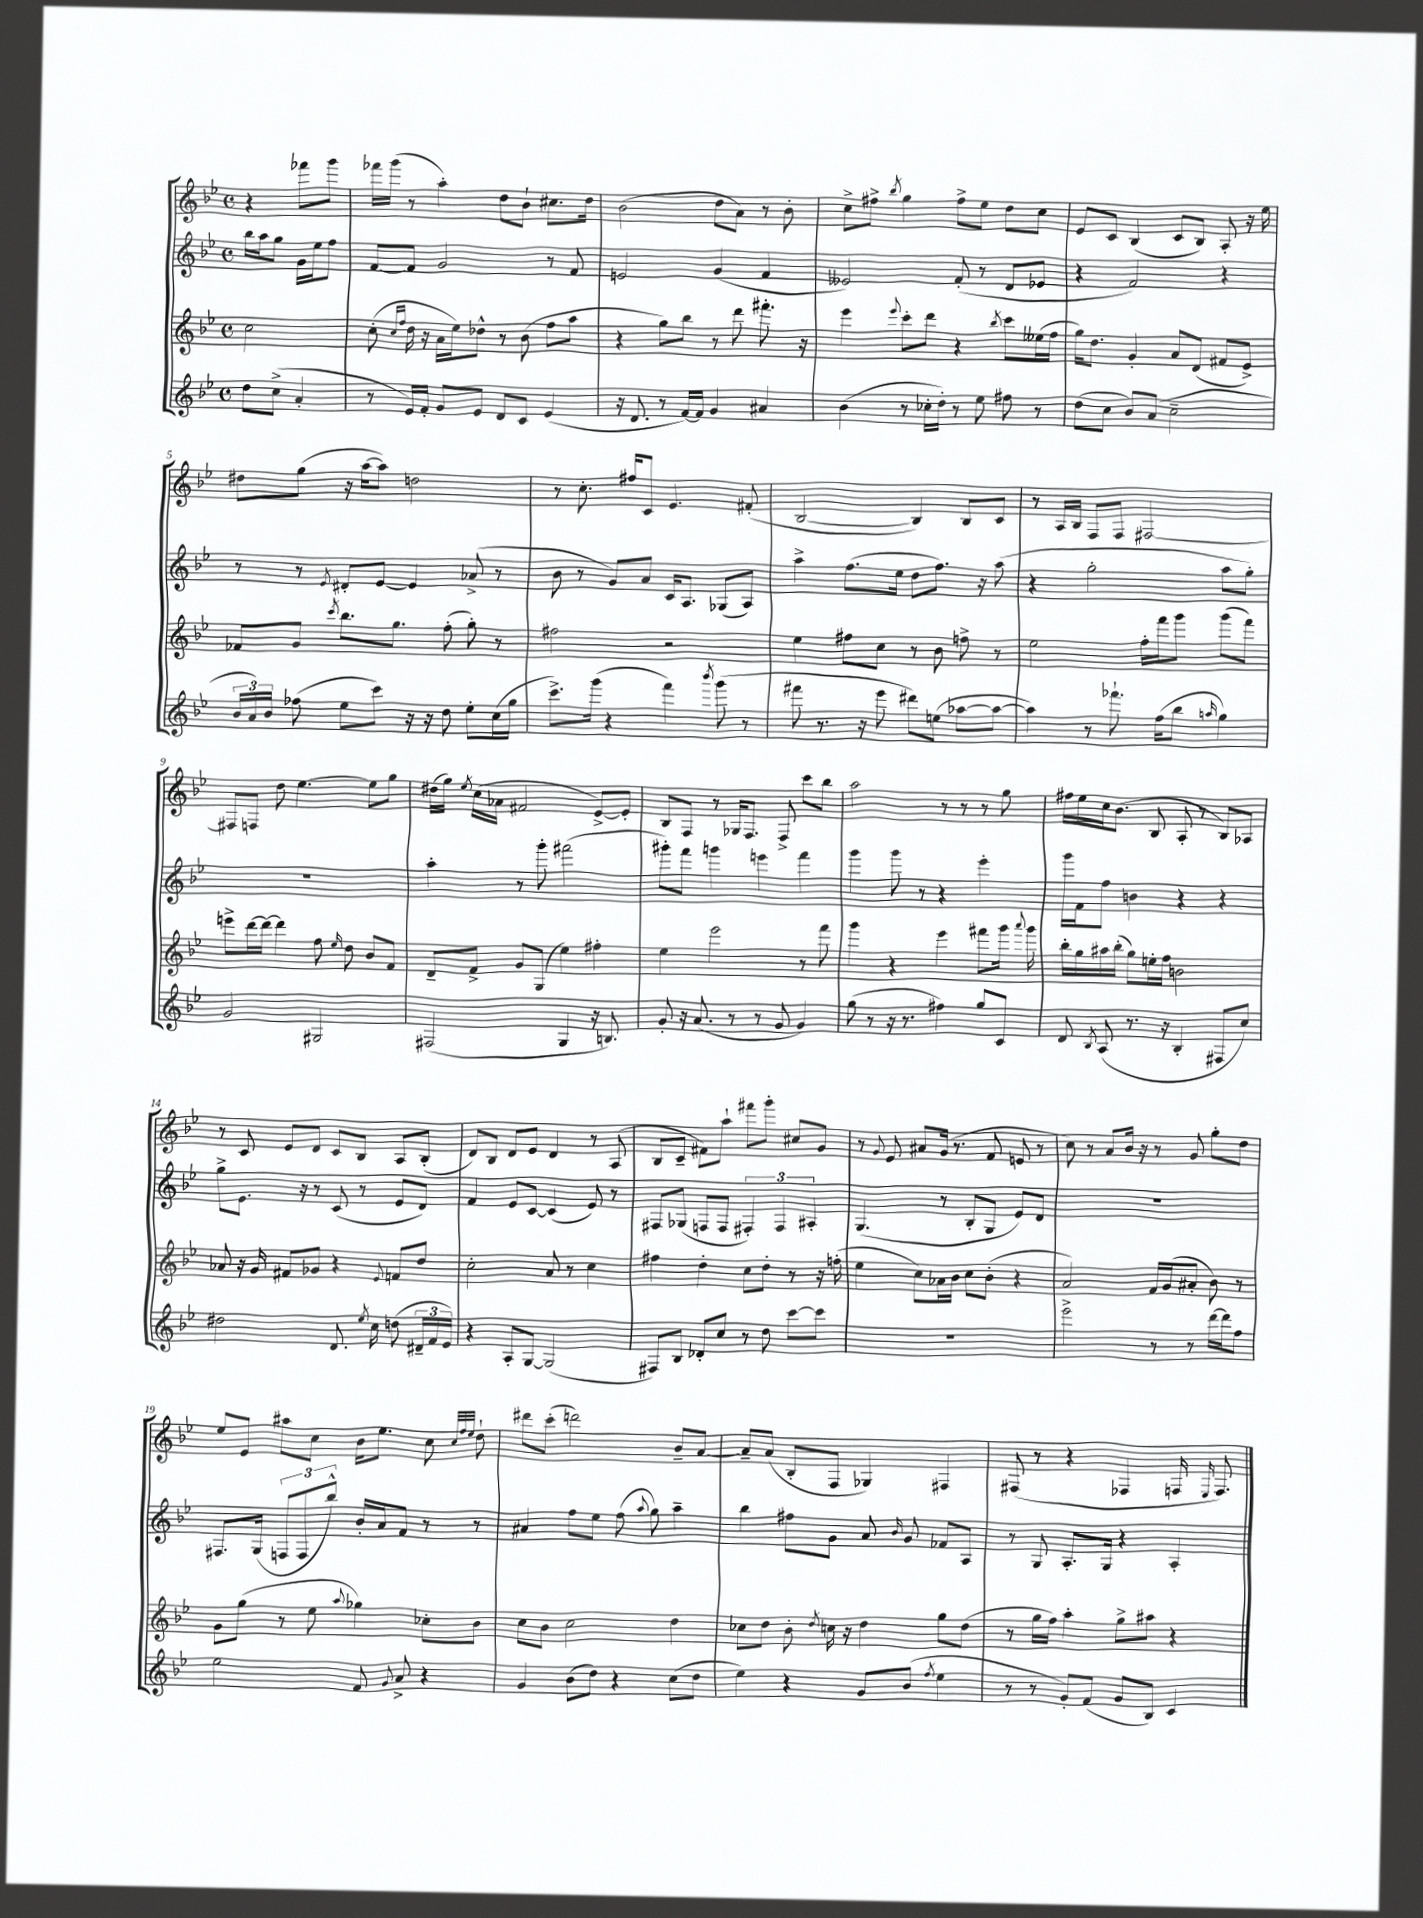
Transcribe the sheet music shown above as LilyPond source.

<<
\new StaffGroup <<
\new Staff = "s0" {
    \clef treble \key bes \major \defaultTimeSignature \time 4/4 \partial 2
    \autoBeamOff r4 fes'''8[ g'''8] |
    fes'''16[ g'''16]( r8 a''4-.) d''8[ bes'8]-! cis''8.[ d''16] |
    bes'2( d''8[ a'8]) r8 bes'8-. |
    c''8[-> fis''8]-> \acciaccatura { bes''8 } g''4 fis''8[-> ees''8] d''8[ c''8] |
    ees'8[ c'8] bes4( c'8[ bes8]) a8-. r16 ees''16 |
    dis''8[ g''8]( r16 a''16[~ a''8]) d''2 |
    r8 c''8.-. fis''16[ c'8] ees'4. fis'8-.( |
    bes2~ bes4) bes8[ c'8] |
    r8 a16[ bes16] f8[ f8] fis2~ |
    fis8[ f8] d''8 ees''4.~ ees''8[ g''8] |
    dis''16[( g''16]) \acciaccatura { ees''8 } c''16[( aes'16] fis'2 ees'8[~->) ees'8]-. |
    bes8[ f8] r8 ges16[ f8.] f8-> c'''8[ bes''8] |
    a''2 r8 r8 r8 g''8 |
    fis''16[ ees''16 c''16 bes'8.]( bes8 a8-. r8 bes8[) aes8] |
    r8 c'8 ees'8[ d'8] c'8[ bes8] a8[ bes8]-.( |
    d'8[) bes8] d'8[ ees'8] d'4 r8 a8( |
    bes8[ c'8]-- fis'8[) a''8]-! fis'''8[ g'''8]-. cis''8[ g'8] |
    r8 \appoggiatura { g'8 } ees'8 ais'8[ g'16]( r8. f'8 e'8 r8 |
    c''8) r8 a'8[ bes'16] r16 r8 g'8 g''8[-. d''8] |
    ees''8[ ees'8] ais''8[ c''8] bes'16[ ees''8.] c''8 \grace { c''32[ f''32 ees''32] } d''8-! |
    dis'''8[ c'''8]-.( d'''2) bes'8[-- a'8]~ |
    a'8[-- a'8]( bes8[-. f8] ges4) fis4 |
    fis8( r8 r4 fes4 f16 \grace { ees16 } f8.) \bar "|." |
}
\new Staff = "s1" {
    \clef treble \key bes \major \defaultTimeSignature \time 4/4 \partial 2
    \autoBeamOff bes''16[ a''16 g''8] g'16[ ees''16 f''8] |
    f'8[~ f'8] g'2 r8 f'8 |
    e'2 g'4( f'4 |
    eeses'2) f'8-.( r8 d'8[ ees'8] |
    r4 f'2) r4 |
    r8 r8 \acciaccatura { ees'8 } dis'8[-. ees'8]~ ees'4 aes'8->( r8 |
    bes'8 r8 g'8[) a'8] c'16[ a8.] ges8[( a8]) |
    a''4-> f''8.[( ees''16] d''8[ f''8.]) r16 a''8( |
    r4 g''2-. a''8[ g''8]-.) |
    R1 |
    a''4-. r8 g'''8-. fis'''2( |
    gis'''8[-.) f'''8] g'''4 e'''4 f'''4 |
    g'''4 g'''8 r8 r4 ees'''4-. |
    g'''16[ f'16 f''8] b'4 r4 r4 |
    g''8[-> ees'8.] r16 r8 c'8( r8 ees'8[ d'8]) |
    f'4 ees'8[ c'8]~ c'4( ees'8) r8 |
    fis8[ ges8]( f8[ f8] \tuplet 3/2 { fis4-.) fis4 ais4-. } |
    g4.( r8 bes8[-. g8] ees'8[) d'8] |
    R1 |
    fis8.[ g16]( \tuplet 3/2 { f8[ f8 bes''8]-^) } bes'16[-. a'16 f'8] r8 r8 |
    ais'4 f''8[ ees''8] f''8( \appoggiatura { a''8 } g''8) a''4-- |
    bes''4 fis''8[ g'8] a'8 \grace { bes'16 } g'8 fes'8[ a8] |
    r8 g8 a8.[-. g16] r4 a4-. \bar "|." |
}
\new Staff = "s2" {
    \clef treble \key bes \major \defaultTimeSignature \time 4/4 \partial 2
    \autoBeamOff c''2 |
    c''8-.( \grace { c''16[ f''16] } d''16 r16 a'16[ ees''16) des''8]-^ r8 bes'8( f''8[ a''8] |
    r4 g''8[) bes''8] r8 d'''8 fis'''8.-. r16 |
    ees'''4 \appoggiatura { ees'''8 } c'''8[-. d'''8] r4 \acciaccatura { bes''8 } c'''8[ eeses''16( f''16] |
    g''16[) d''8.] g'4-. a'8[ d'8]( fis'8[ ees'8]->) |
    fes'8[ g'8] \acciaccatura { c'''8 } bes''8.[ g''8.] f''8-.( g''8-.) r8 |
    fis''2 r2 |
    ees''4 fis''8[ c''8] r8 bes'8 f''8-> r8 |
    ees''2 f''16[-. f'''16 g'''8] g'''8[( f'''8]) |
    e'''8[-> d'''16~ d'''16]~ d'''4 f''8 \grace { ees''16 } d''8 bes'8[ f'8] |
    d'8[-- f'8]-> g'8[ g8]( ees''4) fis''4-. |
    ees''4 ees'''2 r8 f'''8 |
    g'''4 r4 ees'''4 fis'''8[ g'''16] \appoggiatura { a'''8 } g'''16 |
    bes''16[-. g''16 ais''16 bes''16]-.( g''8[) e''16-. f''16] b'2 |
    aes'8 r16 g'16 fis'8[ ges'8] r4 \appoggiatura { ees'8 } f'8[ d''8] |
    c''2-. a'8 r8 c''4 |
    fis''4 d''4-. c''8[ d''8]-. r8 r16 f''16-.( |
    ees''4 c''8[) aes'16 bes'16] c''8[ bes'8]-.( r4 |
    a'2) f'16[ g'16( ais'8]-. bes'8) r8 |
    g'8[ g''8]( r8 ees''8 \appoggiatura { a''8 } ges''4) ces''8[-. bes'8] |
    c''8[ bes'8] c''2 d''4 |
    ces''8[ d''8] bes'8-. \acciaccatura { d''8 } c''16 r16 d''4 g''8[ d''8]( |
    r8 g''16[ f''16]) a''4-. g''8[-> ais''8] r4 \bar "|." |
}
\new Staff = "s3" {
    \clef treble \key bes \major \defaultTimeSignature \time 4/4 \partial 2
    \autoBeamOff d''8[ c''8]->( a'4-. |
    r8 ees'16[) f'16]-. g'8[ ees'8] d'8[ c'8] ees'4( |
    r16 d'8. r8 f'16[~) f'16] g'4 ais'4 |
    bes'4( r8 ces''16[-. d''16]-.) r8 ees''8 fis''8 r8 |
    d''8[( c''8] bes'8[) a'8]( c''2-- |
    \tuplet 3/2 { bes'16[ a'16) bes'16] } fes''8( ees''8[ c'''8]) r16 r16 d''8 ees''8[-. c''16( g''16] |
    c'''8.[->) g'''16]( r4 f'''4) \acciaccatura { bes'''8 } g'''8( r8 |
    fis'''8 r8. r16 ees'''8 dis'''8[) e''8]( aes''8[~ aes''8]~ |
    aes''4) r8 fes'''8.-! f''16[( bes''8] \grace { a''16 } g''4) |
    g'2 gis2 |
    fis2( g4 r16 b8.) |
    g'8-. r16 a'8.( r8 r8 g'8 g'4) |
    g''8( r8 r16 r8. fis''4) g''8[ c'8] |
    d'8 \acciaccatura { bes8 } a8( r8. r16 bes4-. fis8[ c''8]) |
    dis''2 d'8. \acciaccatura { ees''8 } c''16 d''8( \tuplet 3/2 { dis'16[-- f'16 ees'16]) } |
    r4 a8[-. g8]~ g2( |
    fis8[) bes8] des'8[-. c''8] r8 d''8 c'''8[~ c'''8] |
    R1 |
    ees'''2-> r8 r8 d'''16[~ d'''16 f''8] |
    ees''2 f'8 \appoggiatura { g'8 } a'8-> r4 |
    g'4 bes'8[( d''8]) r4 c''8[( d''8] |
    ees''4) r4 g'8[ bes'8]( \acciaccatura { f''8 } ees''4 |
    r8 r8 g'8[-.) f'8]( g'8[ bes8]) c'4 \bar "|." |
}
>>
>>
